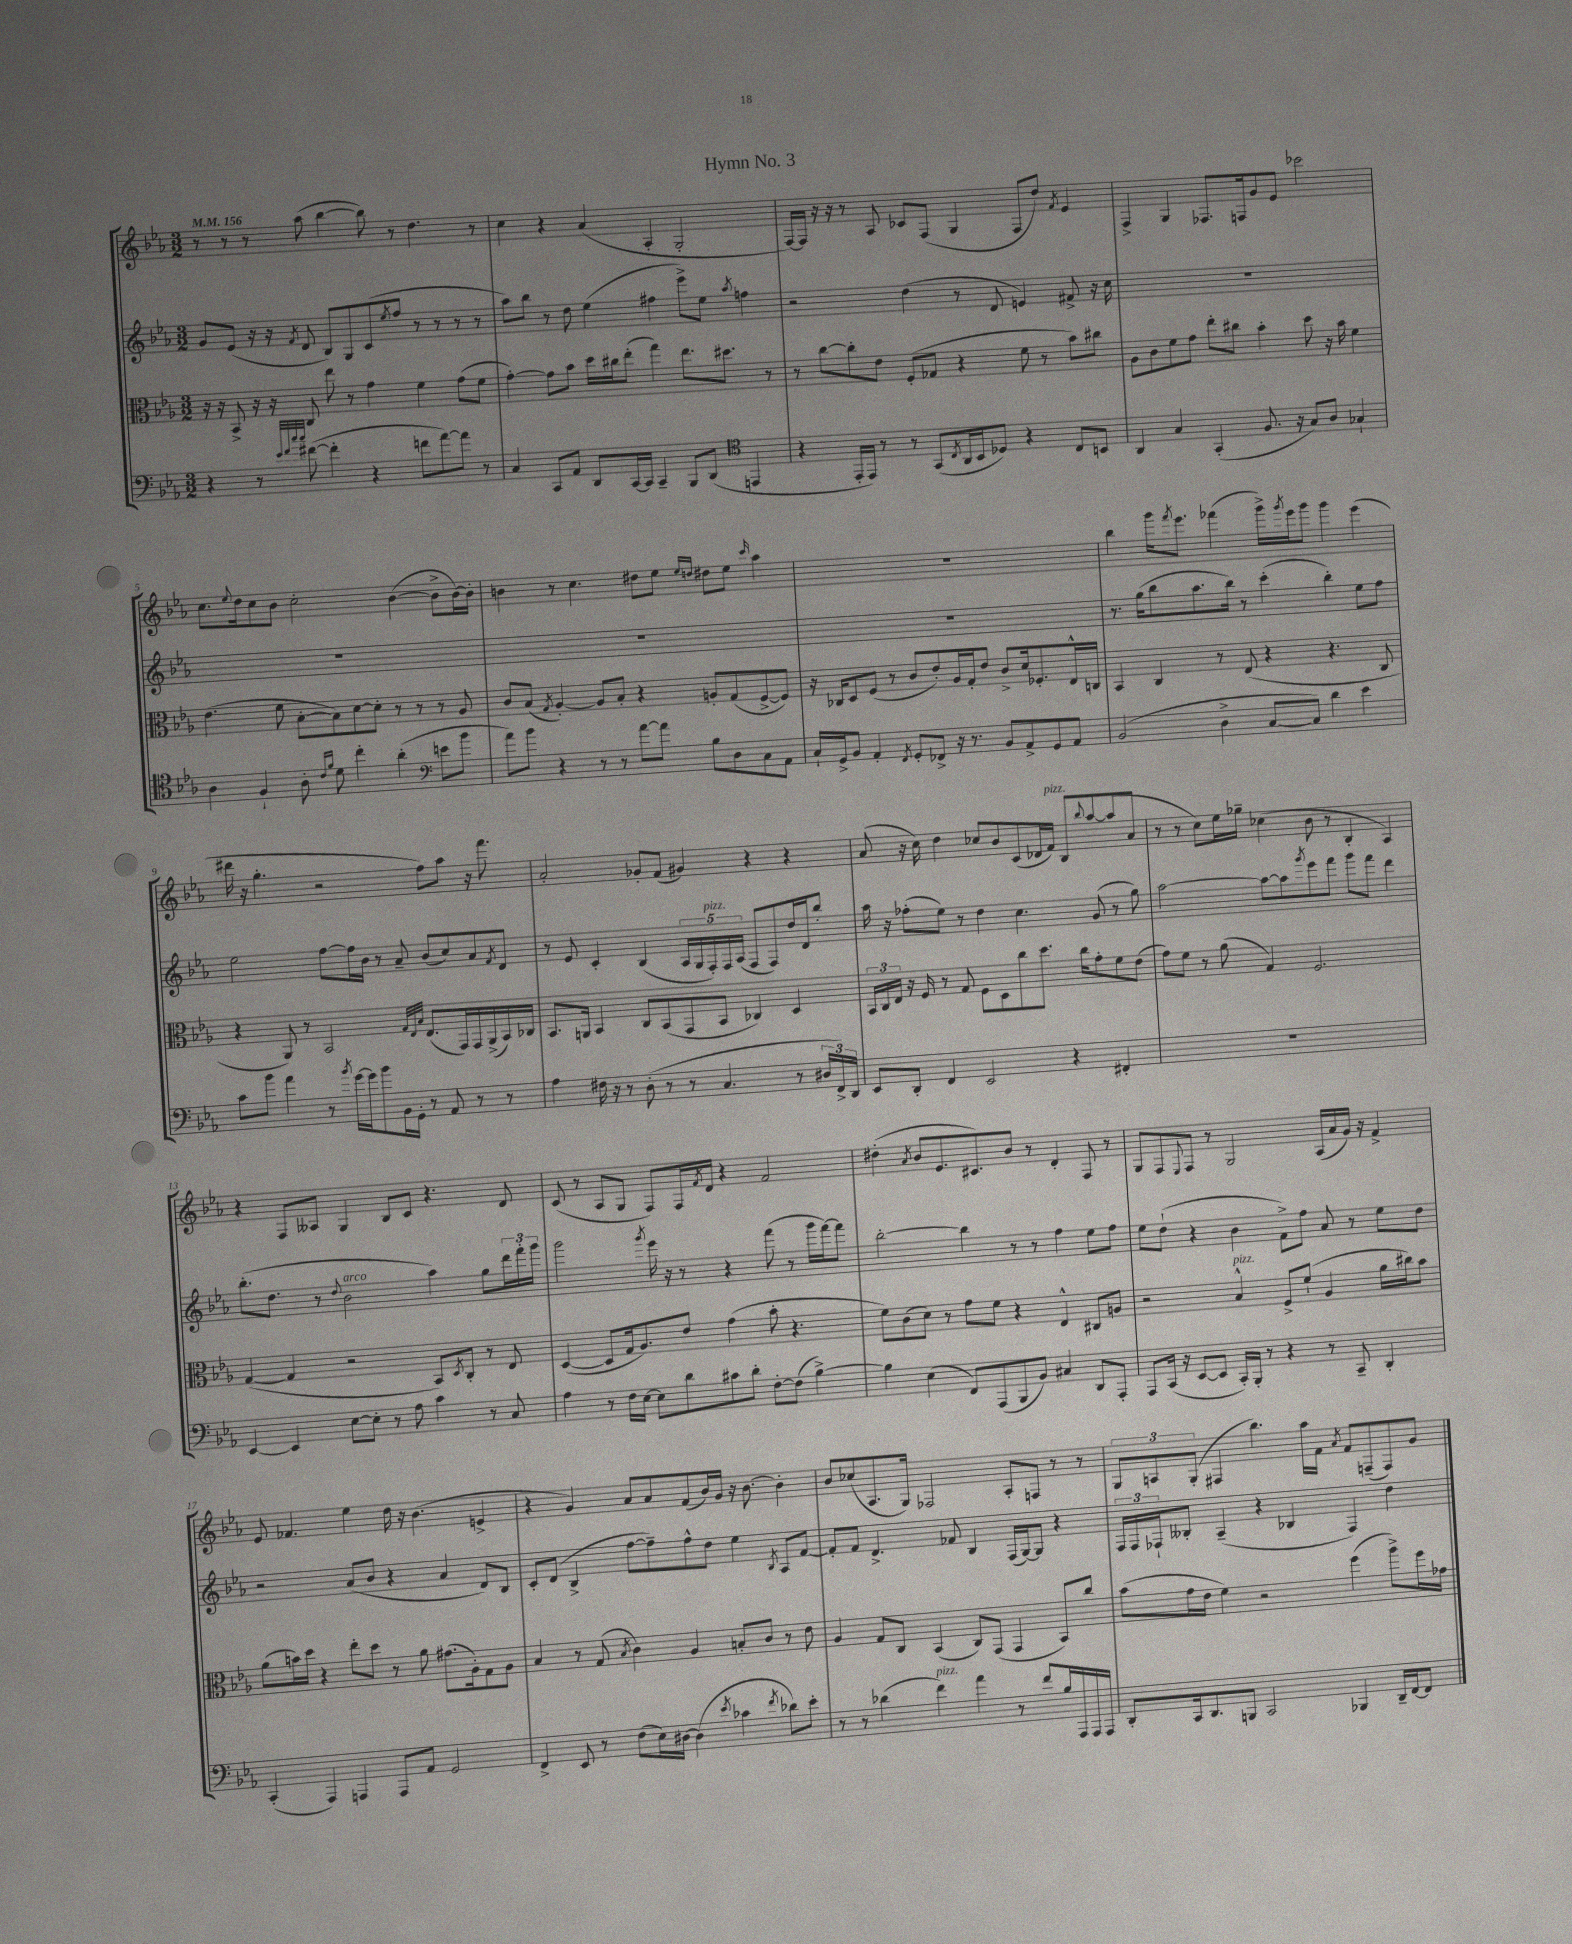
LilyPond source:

\header { title = "Hymn No. 3" }
<<
\new StaffGroup <<
\new Staff = "s0" {
    \clef treble \key ees \major \numericTimeSignature \time 3/2 \tempo 4 = 156
    r8 r8 r8 aes''8( bes''4~ bes''8) r8 d''4. r8 |
    c''4 r4 aes'4( aes4-. g2-. |
    f16~) f16 r16 r16 r8 aes8 ces'8 f8( g4 f8 d''8) \acciaccatura { f'8 } ees'4 |
    f4-> g4 fes8. f16 g'8 ees'8 ces'''2 |
    c''8. \appoggiatura { ees''8 } d''16 c''8 bes'8 c''2-. bes'4~( bes'8-> bes'16~) bes'16-. |
    b'4 r8 c''4. dis''8 ees''8 \grace { ees''16 d''16 } dis''8 ees''8 \grace { c'''16 } aes''4 |
    R1. |
    bes''4 g'''16 \acciaccatura { f'''8 } ees'''8. fes'''4( g'''16->) \acciaccatura { g'''8 } ees'''16 g'''8 g'''4 ees'''4( |
    dis'''16 r16 g''4.-. r2 f''8) aes''8 r16 f'''8. |
    aes'2-. ges'8-. f'8( gis'4) r4 r4 |
    aes'8( r16 c''16) d''4 ces''8 bes'8 c'8( des'16 f'16^\markup { \italic "pizz." }) bes8 \appoggiatura { bes''8 } aes''8~ aes''8( aes'8 |
    r8 r8 c''8) ees''16 ges''16-- ces''4( bes'8 r8 bes4-. aes4) |
    r4 f8 aeses8 g4 bes8 c'8 r4. d'8 |
    c'8( r8 aes8 g8 f8) f16 \acciaccatura { f'8 } d'16 r4 f'2 |
    dis''4-.( \acciaccatura { aes'8 } bes'8 ees'8. cis'8.) bes'8 r8 d'4-. f8 r8 |
    g8 f8 \appoggiatura { ees8 } f8 r8 g2 aes16( aes'16 g'16) r16 f'4-> |
    ees'8 fes'4. ees''4 d''16 r16 bes'4.( e'4-> |
    r4 g'4) aes'8 aes'8 f'8( bes'16) g'16 r16 bes'8.~ bes'4-. |
    bes'8 ces''8( aes8. g16) fes2 aes8-. f8 r8 r8 |
    \tuplet 3/2 { g8 a8 g8-.( } fis4 bes''4.) aes''16 f'16 \acciaccatura { aes'8 } f'8 f8--( f8) g'8 \bar "|." |
}
\new Staff = "s1" {
    \clef treble \key ees \major \numericTimeSignature \time 3/2
    g'8 ees'8( r16 r16 \acciaccatura { f'8 } d'8 bes8) g8 c'8( \acciaccatura { ees''8 } f''8 r8 r8 r8 r8 |
    aes''8) bes''8 r8 d''8 ees''4( fis''4 ees'''8->) ees''8 \acciaccatura { aes''8 } f''4 |
    r2 d''4( r8 d'8 e'4) fis'8-> r16 c''16 |
    R1. |
    R1. |
    R1. |
    R1. |
    r8. g''16( bes''8 aes''8. bes''16) r8 c'''4-.( bes''4-.) ees''8 f''8 |
    ees''2 f''8~ f''16 bes'16 r8 aes'8-- bes'8( c''8) aes'8 \acciaccatura { f'8 } d'8 |
    r8 ees'8 c'4-. bes4( \tuplet 5/4 { aes16 g16 f16-.^\markup { \italic "pizz." }) f16 aes16( } f8 f8) d''16 d'16 bes''8-. |
    aes''16 r16 fes''8-.( ees''8) r8 d''4 c''4. g'8( r8 g''8) |
    aes''2~ aes''8~ aes''8 \acciaccatura { g'''8 } ees'''8 f'''8 g'''8 f'''8 d'''4 |
    bes''8.-.( d''8. r8 \appoggiatura { d''8 } bes'2^\markup { \italic "arco" } aes''4) g''8 \tuplet 3/2 { d'''16 f'''16-. g'''16 } |
    g'''2 \acciaccatura { g'''8 } ees'''16 r16 r8 r4 f'''8( r8 g'''16 f'''16~) f'''8 |
    bes''2~-. bes''4 r8 r8 f''4 ees''8 f''8 |
    ees''8 d''8-!( r4 bes'4 f'8->) f''8 aes'8 r8 ees''8 d''8 |
    r2 aes'8( bes'8 r4 aes'4 d'8) bes8 |
    c'8-. d'8( bes4-> f''8~ f''8--) f''8-^ d''8 ees''4 \acciaccatura { bes8 } aes8 f'8~ |
    f'8-. f'8 d'4.-> fes'8 bes4 f16( g16~) g8 r4 |
    \tuplet 3/2 { f16 f16 fes16-! } beses8-. aes4--( r4 bes4 fes4) d''4 \bar "|." |
}
\new Staff = "s2" {
    \clef alto \key ees \major \numericTimeSignature \time 3/2
    r16 r16 bes,8-> r16 r16 c8 ees''8 r8 g'4 f'4 g'8( f'8 |
    g'4~-.) g'8 bes'8 d''16 cis''16 ees''8-.( g''4) ees''8. dis''8. r8 |
    r8 c''8~ c''8-. ees'8 f8-.( ges8 r4 f'8 r8 bes'8) cis''8 |
    aes8 c'8 f'8 g'8 ees''8-. cis''8 bes'4-. d''8 r16 bes'16 f'4 |
    ees'4.( f'8 bes8~-. bes8) d'8~ d'8-. r8 r8 r8 aes8 |
    c'8 bes8( \acciaccatura { g8 } aes4~-.) aes8 bes8-. r4 a8-. g8( f8~-> f8) |
    r16 ces16 d8 f8( r8 c'8 ees'8-.) aes16 g16-. ees'8 c'8-> d'16 fes8.-. ees16-^ c16 |
    bes,4 c4 r8 ees8( r4 r4. c8 |
    r4 aes,8) r8 bes,2 \grace { g32 ees32 bes32 } ees8.( g,16) g,16 aes,16->( bes,16) ces16 |
    bes,8. a,16 bes,4 c8 bes,8( g,8 bes,8 ces4) d4 |
    \tuplet 3/2 { bes,16 c16 ees16 } r16 f16 r8 g8 f8 d8 c''8 d''8. c''16 g'8-. f'8 ees'8( |
    g'8) f'8 r8 aes'8( g4) f2. |
    g4~( g4 r2 bes,8) \acciaccatura { d8 } c8-. r8 ees8 |
    d4~( d8 g16 aes8.) ees'8 g'4( bes'8-. r4. |
    f'8) c'8( d'8) r8 g'8 f'8 r4 ees4-^ cis8 a8 |
    r2 bes4-^^\markup { \italic "pizz." } f8-> f'8-!( aes4 aes'16 cis''16) bes'8 |
    aes'8( b'16) d''16 r4 ees''8-. d''8 r8 aes'8 gis'8.( aes16-.) g8 aes8 |
    bes4 r8 g8( \acciaccatura { bes8 } c'4) aes4 b8-. c'8 r8 ees'8 |
    aes4 g8 c8 bes,4( c8) g,8( g,4 bes,8) c''8 |
    bes'8( g'16 ees'16 f'4) r2 f''4( aes''8->) f''16 ges'16 \bar "|." |
}
\new Staff = "s3" {
    \clef bass \key ees \major \numericTimeSignature \time 3/2
    r4 r8 \grace { ees'32 f'32 c''32 c''32 } fis'8~( fis'4-. r4 f'8 aes'8~) aes'8 r8 |
    c4 c,8 aes,8 d,8 c,16~ c,16 c,4-- bes,,8 d,8( \clef tenor e,4 |
    r4 ees,16-. ees,16) r8 r8 g,8( \acciaccatura { c8 } aes,16 bes,16 des8) r4 c8 b,8 |
    aes,4 g4 g,4-.( f8. r16 g8) aes8 ges4-! |
    aes4 f4-! aes8-. \grace { c'16 f'16 } d'8 c''4-. aes'4-.( \clef bass e'8 bes'8 |
    aes'8) bes'8 r4 r8 r8 aes'8~ aes'8 bes8 d8 c8 aes,8 |
    c16-! g,16-> bes,8 aes,4-. \acciaccatura { f,8 } g,8-. fes,8-> r16 r8. bes,8 aes,8-> g,8 aes,8 |
    bes,2( d4-> c8~ c8) d'4 ees'4 |
    c'8 bes'8 aes'4 r8 \acciaccatura { bes'8 } g'16~ g'16 bes'8 bes,16 g,16-. r8 aes,8 r8 r8 |
    aes4 fis16 r16 r8 d8-.( r8 r8 c4. r8 \tuplet 3/2 { dis16 f,16->) d,16 } |
    ees,8 d,8-. f,4 ees,2 r4 fis,4-. |
    R1. |
    ees,4~ ees,4 ees8~ ees8-. r8 aes8 c'4 r8 c8 |
    aes4 r8 f16 ees16~ ees8 d'8 cis'8 d'8-. f8~-. f8( bes4~->) |
    bes4 ees4( f,8) aes,,8( bes,,8 bes,8) cis4 d,8 aes,,8-. |
    aes,,8 c,16( r16 ees,8~ ees,8 c,16-.) bes,,16-. r8 r4 r8 c,8-- d,4-. |
    c,4-.( aes,,4) a,,4 a,,8 aes,8 g,2 |
    f,4-> ees,8 r8 f8( ees16) dis16~ dis4( \acciaccatura { ees'8 } ces'4 \acciaccatura { f'8 } des'8) ees'8-. |
    r8 r8 des'4( f'4^\markup { \italic "pizz." }) aes'4 r8 f'8 bes16 aes,,16 aes,,16 aes,,16 |
    d,8-. c,16 d,8. b,,8 c,2 bes,,4 d,16-- f,16~ f,8 \bar "|." |
}
>>
>>
